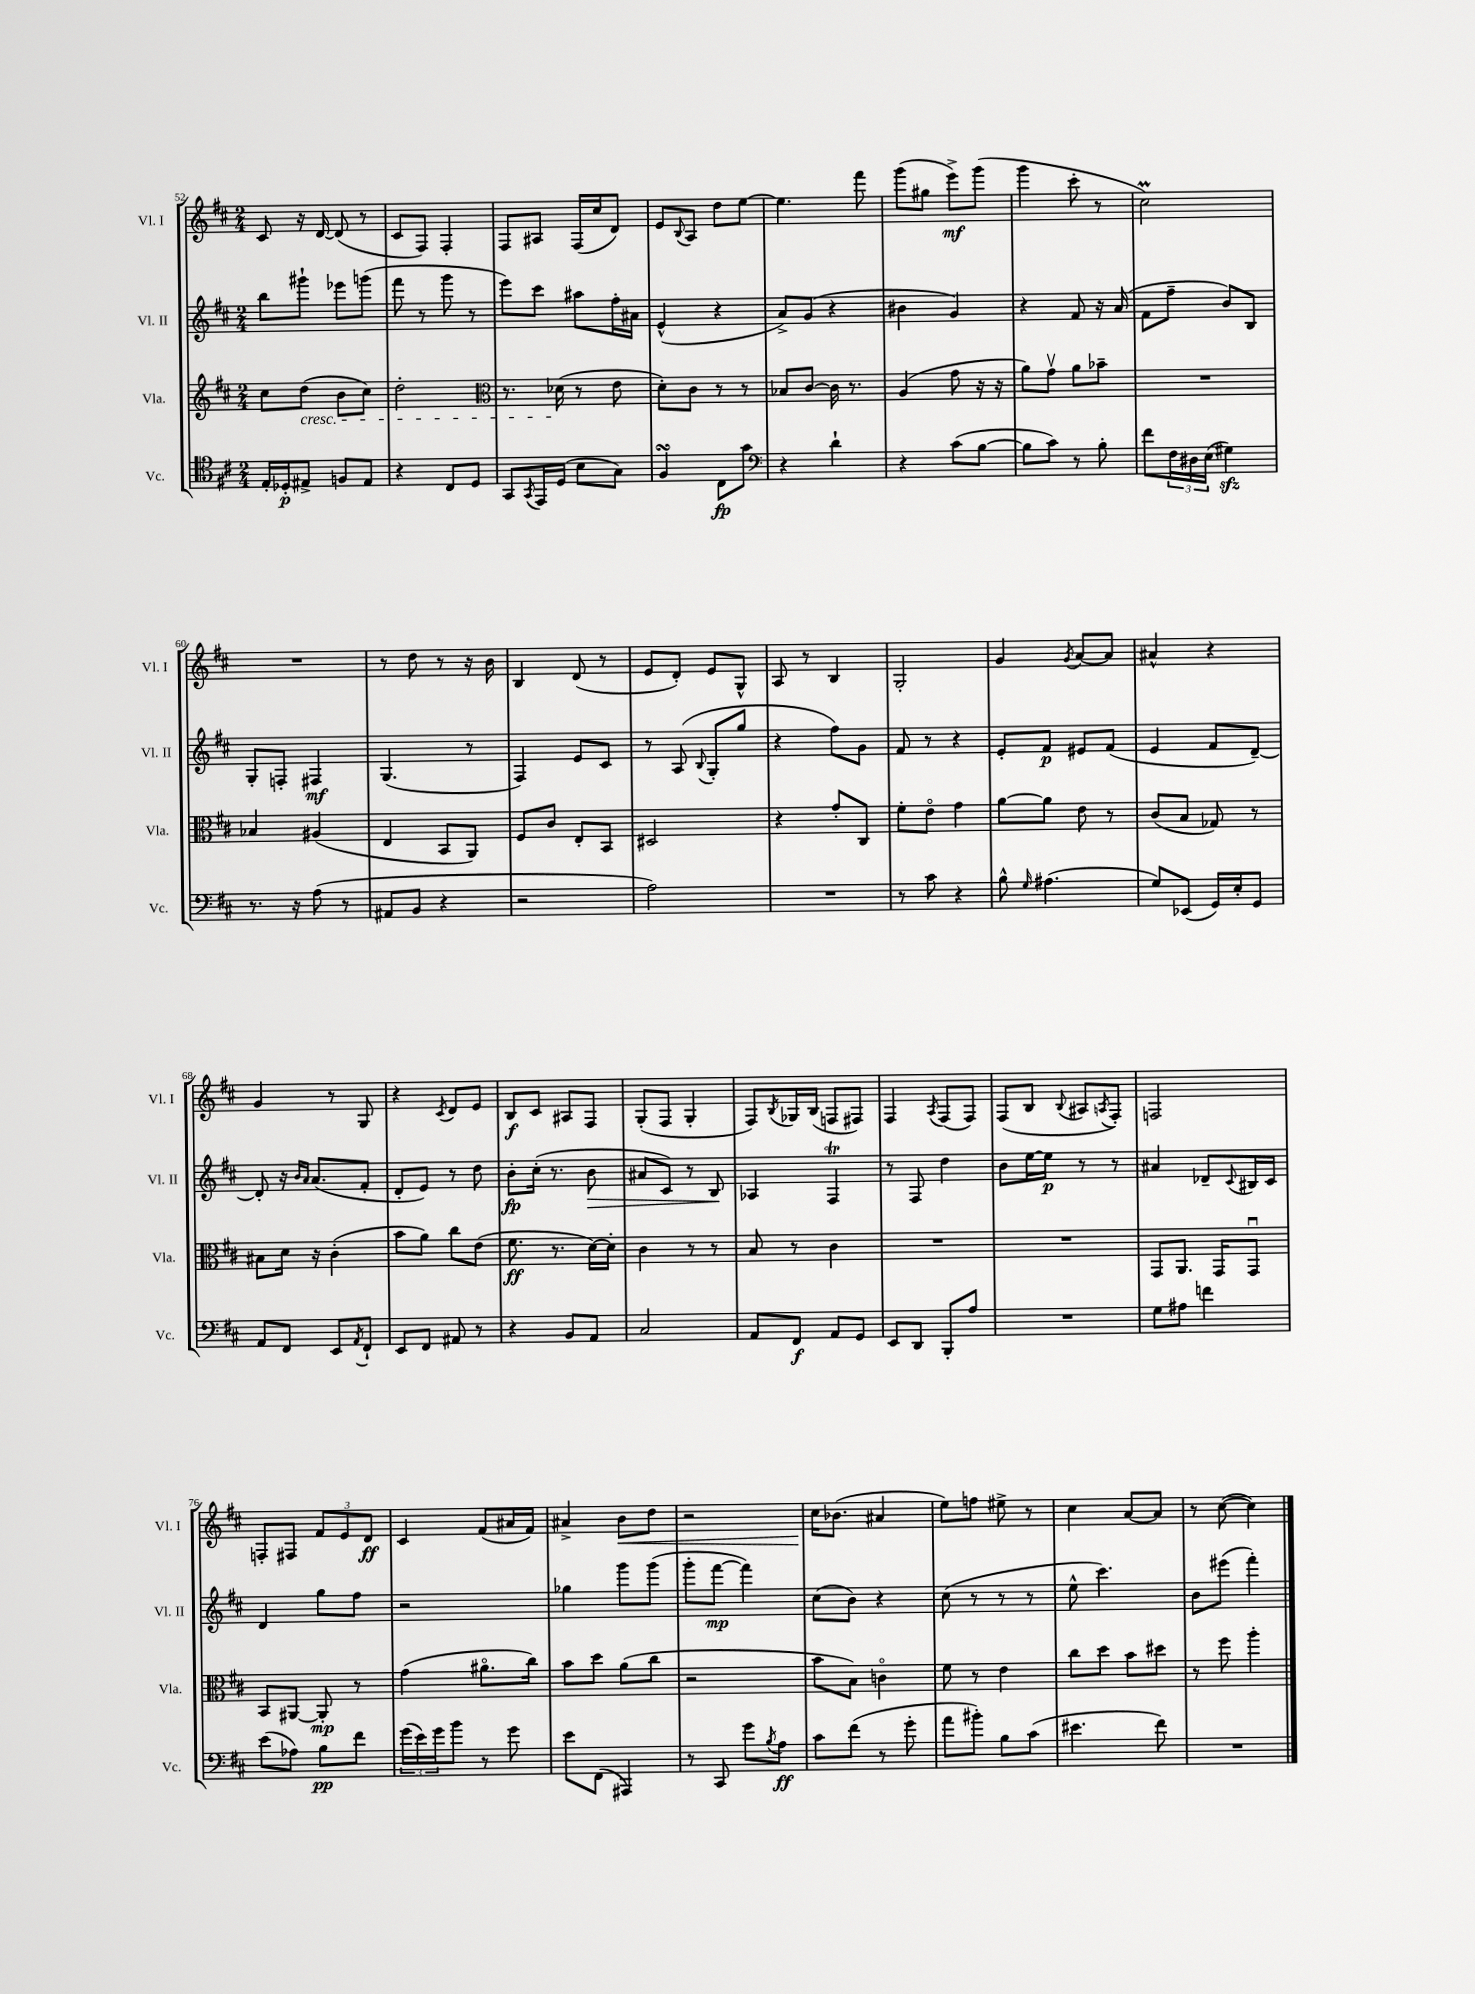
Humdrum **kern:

**kern	**kern	**kern	**kern
*staff4	*staff3	*staff2	*staff1
*clefC4	*clefG2	*clefG2	*clefG2
*k[f#c#]	*k[f#c#]	*k[f#c#]	*k[f#c#]
*M2/4	*M2/4	*M2/4	*M2/4
16E'	8cc#	8bb	8c#
16D-'	.	.	.
8E#^	(8dd	8ggg#`	16r
.	.	.	[16d
8F	8b	8eee-	(8d]
8E#	8cc#)	(8ggg	8r
=	=	=	=
4r	2dd'	8fff#	8c#
.	.	8r	8F#)
8C#	.	8ggg	4F#'
8D	.	8r	.
=	=	=	=
*	*clefC3	*	*
8GG	8.r	8eee)	8F#
8qGG	.	.	.
16EE	.	8ccc#	8A#
(16D	(16d-	.	.
8B	8r	8aa#	(16F#
.	.	.	16cc#
8G)	8e	16ff#'	8d)
.	.	16a#	.
=	=	=	=
4F#	8d')	(4e^^	8e
.	.	.	8qqB
.	8c#	.	8A
8C#	8r	4r	8dd
8g	8r	.	[8ee
=	=	=	=
*clefF4	*	*	*
4r	8B-	8a^)	4.ee]
.	[8c#	(8g	.
4d`	16c#]	4r	.
.	8.r	.	.
.	.	.	8fff#
=	=	=	=
4r	(4A	4b#	(8ggg
.	.	.	8gg#
(8c#	8g	4g)	8eee^)
[8B	16r	.	(8ggg
.	16r	.	.
=	=	=	=
8B]	8a)	4r	4ggg
8c#)	8gv	.	.
8r	8a	8f#	8ccc#'
8B'	8b-~	16r	8r
.	.	(16a	.
=	=	=	=
8f#	2r	8f#	2cc#)
24F#	.	8ff#~	.
24D#	.	.	.
(24E	.	.	.
4G#)	.	8b)	.
.	.	8B	.
=	=	=	=
8.r	4B-	8G'	2r
.	.	8F'	.
16r	.	.	.
(8A	(4A#	4F#	.
8r	.	.	.
=	=	=	=
8AA#	4E	(4.G	8r
8BB	.	.	8dd
4r	8BB	.	8r
.	8AA)	8r	16r
.	.	.	16b
=	=	=	=
2r	8F#	4F#)	4B
.	8c#	.	.
.	8E'	8e	(8d
.	8BB	8c#	8r
=	=	=	=
2A)	2D#	8r	8e
.	.	(8A	8d')
.	.	8qqB	.
.	.	8G'	8e
.	.	8gg	8G^^
=	=	=	=
2r	4r	4r	8A
.	.	.	8r
.	8g'	8ff#)	4B
.	8C#	8g	.
=	=	=	=
8r	8f#'	8f#	2G'
8c#	8eo	8r	.
4r	4g	4r	.
=	=	=	=
8B^^	[8a	8e'	4g
16qqG	.	.	.
(4.A#	8a]	8f#	.
.	.	.	8qg
.	8e	8e#	[8a
.	8r	(8f#	8a]
=	=	=	=
8G)	(8c#	4e	4a#^^
(8EE-	8B	.	.
16GG)	8G-)	8f#	4r
16E'	.	.	.
8GG	8r	[8d~)	.
=	=	=	=
8AA	8B#	8d']	4g
8FF#	16d	16r	.
.	.	16qqb	.
.	.	16qqa	.
.	16r	(8.a	.
8EE	(4c#'	.	8r
8qAA	.	.	.
8FF#`	.	8f#'	8G
=	=	=	=
8EE	8b	8d'	4r
8FF#	8a)	8e)	.
.	.	.	8qc#
8AA#	8cc#	8r	8d
8r	(8e	8dd	8e
=	=	=	=
4r	8.f#	8b'	8B
.	.	(16cc#'	8c#
.	8.r	8.r	.
8BB	.	.	8A#
8AA	[16d)	8b	8F#
.	16d']	.	.
=	=	=	=
2C#	4c#	8a#	(8G'
.	.	8c#)	8F#
.	8r	8r	4G'
.	8r	8B	.
=	=	=	=
8AA	8B	4A-	8F#)
.	.	.	8qB
8FF#	8r	.	16G-
.	.	.	(16B
8AA	4c#	4F#	8F
8GG	.	.	8F#)
=	=	=	=
8EE	2r	8r	4F#
8DD	.	8F#	.
.	.	.	8qA
8BBB'	.	4dd	(8F#
8A	.	.	8F#)
=	=	=	=
2r	2r	8b	(8F#
.	.	[16ee	8B
.	.	16ee]	.
.	.	.	8qqB
.	.	8r	8A#
.	.	.	8qA
.	.	8r	8F#')
=	=	=	=
8G	8GG	4a#	2F
8A#	8.AA	.	.
4f	.	8d-~	.
.	16GG	.	.
.	.	8qqc#	.
.	8GGu	16B#	.
.	.	16c#	.
=	=	=	=
(8e	8BB	4d	8F'
8A-)	[8AA#	.	8F#
8B	8AA#']	8gg	12f#
.	.	.	12e
8f#	8r	8ff#	.
.	.	.	12d
=	=	=	=
(24g	(4g	2r	4c#
24e)	.	.	.
24g	.	.	.
8b	.	.	.
8r	8.a#o	.	(8f#
8g	.	.	16a#
.	16cc#)	.	16f#)
=	=	=	=
8e	8b	4gg-	4a#^
(8FF#	8dd	.	.
4AAA#)	(8a	8ggg	8b
.	8cc#	(8ggg	8dd
=	=	=	=
8r	2r	8ggg'	2r
8CC#	.	[8fff#	.
8g	.	4fff#])	.
8qB	.	.	.
8A	.	.	.
=	=	=	=
8c#	8b	(8cc#	16cc#
.	.	.	(8.b-
(8f#	8B)	8b)	.
8r	4co	4r	4a#
8g'	.	.	.
=	=	=	=
8a	8f#	(8cc#	8ee)
8b#')	8r	8r	8ff
8B	4e	8r	8ee#^
(8c#	.	8r	8r
=	=	=	=
4.e#	8cc#	8ee^^	4cc#
.	8dd	4.ccc#)	.
.	8b	.	[8a
8f#)	8dd#	.	8a]
=	=	=	=
2r	8r	8b	8r
.	8ff#	(8eee#	([8cc#
.	4aa'	4fff#')	4cc#])
==	==	==	==
*-	*-	*-	*-
